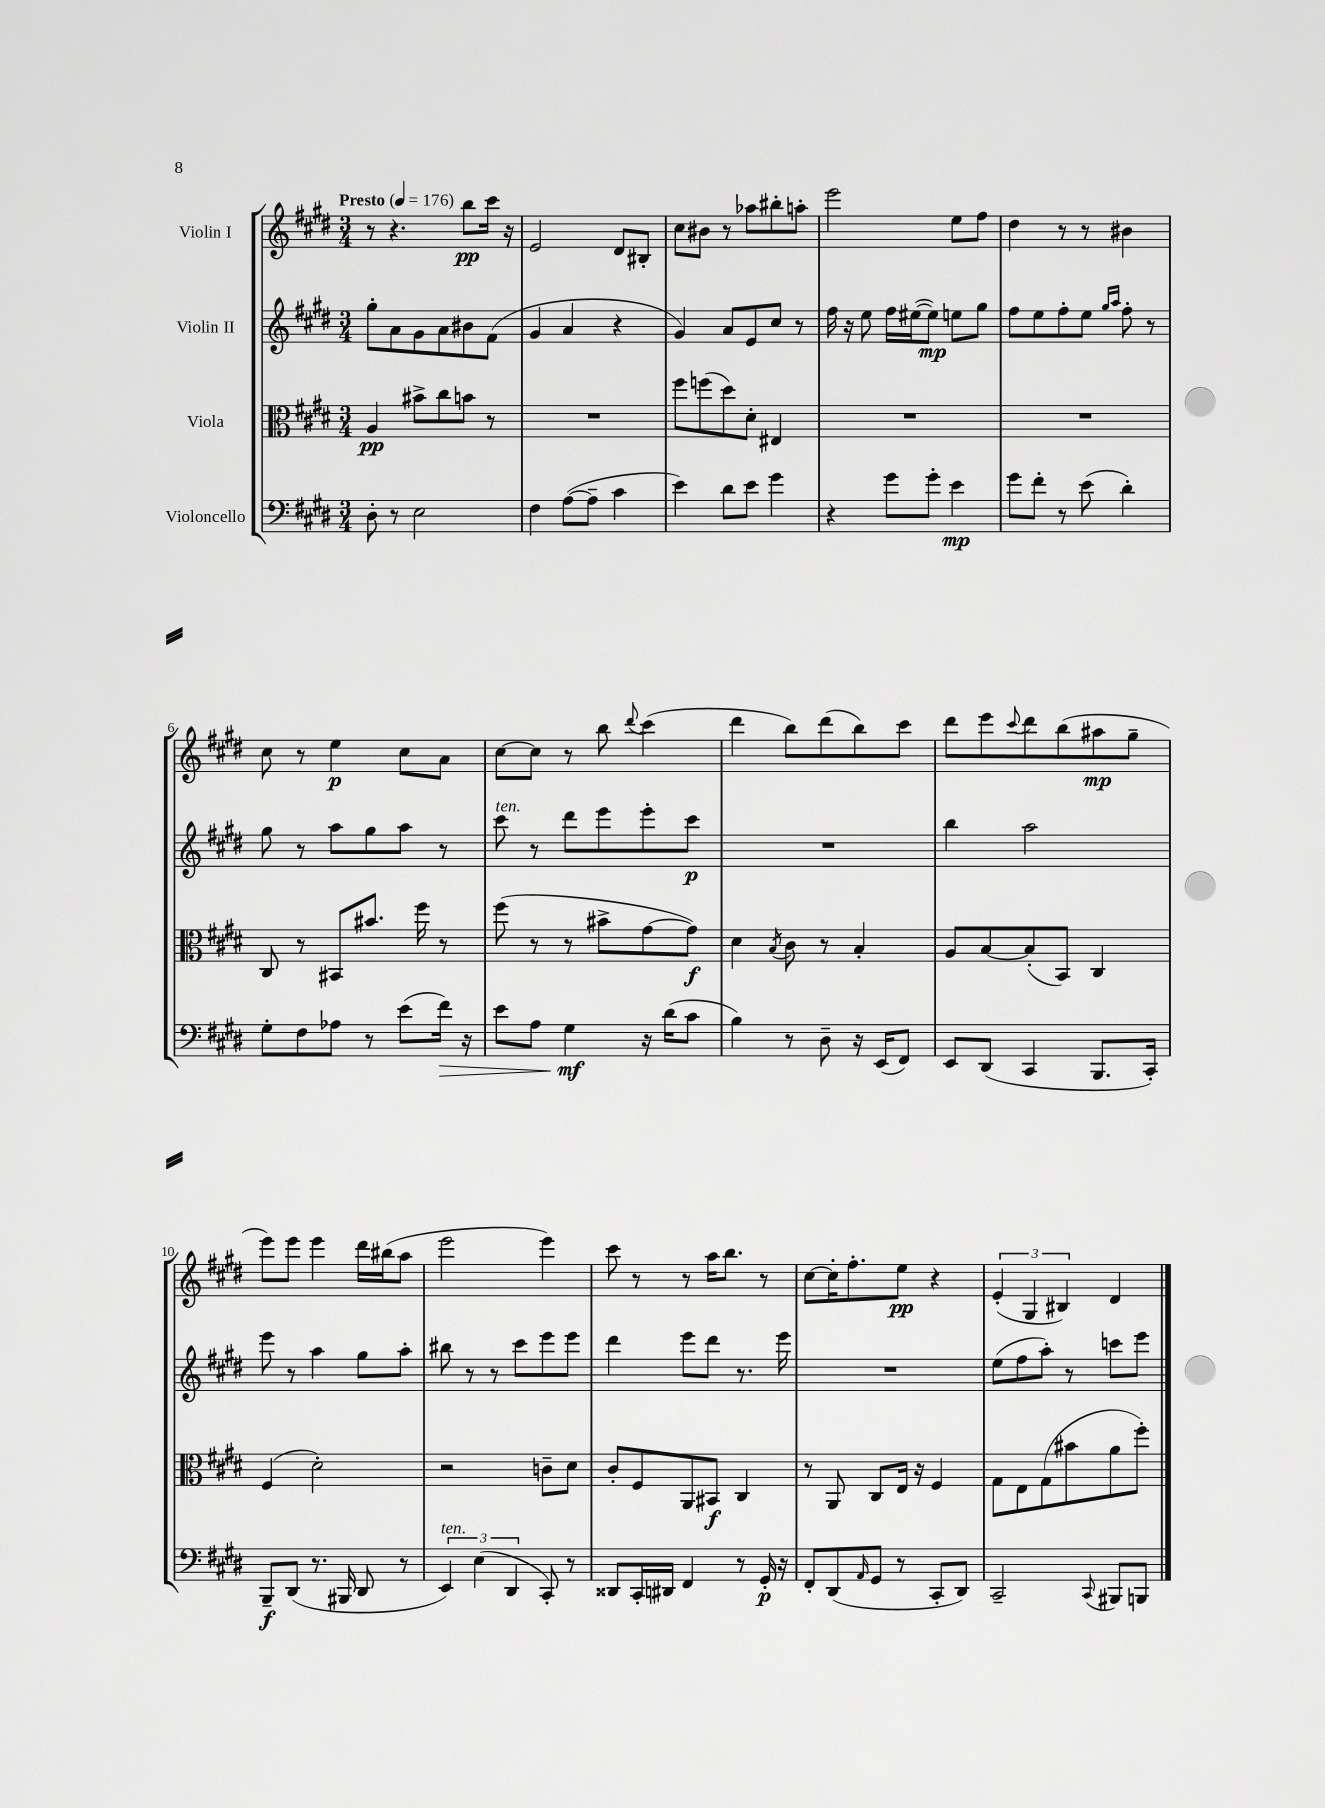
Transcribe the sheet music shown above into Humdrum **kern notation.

**kern	**kern	**kern	**kern
*staff4	*staff3	*staff2	*staff1
*clefF4	*clefC3	*clefG2	*clefG2
*k[f#c#g#d#]	*k[f#c#g#d#]	*k[f#c#g#d#]	*k[f#c#g#d#]
*M3/4	*M3/4	*M3/4	*M3/4
*MM176	*MM176	*MM176	*MM176
8D#'	4A	8gg#'	8r
8r	.	8a	4.r
2E	8b#^	8g#	.
.	8cc#	8a	.
.	8b	8b#	8bb
.	8r	(8f#	16ccc#
.	.	.	16r
=	=	=	=
4F#	2.r	4g#	2e
([8A	.	4a	.
8A~]	.	.	.
4c#	.	4r	8d#
.	.	.	8B#'
=	=	=	=
4e)	8ff#	4g#)	8cc#
.	(8ff	.	8b#
8d#	8dd#)	8a	8r
8e	8d#'	8e	8aa-
4g#	4E#	8cc#	8bb#'
.	.	8r	8aa'
=	=	=	=
4r	2.r	16ff#	2eee
.	.	16r	.
.	.	8ee	.
8g#	.	16ff#	.
.	.	([16ee#	.
8g#'	.	8ee#])	.
4e	.	8ee	8ee
.	.	8gg#	8ff#
=	=	=	=
8g#	2.r	8ff#	4dd#
8f#'	.	8ee	.
8r	.	8ff#'	8r
(8e	.	8ee	8r
.	.	16qqgg#	.
.	.	16qqaa	.
4d#')	.	8ff#'	4b#
.	.	8r	.
=	=	=	=
8G#'	8C#	8gg#	8cc#
8F#	8r	8r	8r
8A-	8BB#	8aa	4ee
8r	8.b#	8gg#	.
(8e	.	8aa	8cc#
.	16ff#	.	.
16f#)	8r	8r	8a
16r	.	.	.
=	=	=	=
8e	(8ff#	8ccc#	[8cc#
8A	8r	8r	8cc#]
4G#	8r	8ddd#	8r
.	8b#^	8eee	8bb
.	.	.	8qqddd#
16r	[8g#	8eee'	(4ccc#
(16d#	.	.	.
8c#	8g#])	8ccc#	.
=	=	=	=
4B)	4d#	2.r	4ddd#
.	8qB	.	.
8r	8c#	.	8bb)
8D#~	8r	.	(8ddd#
16r	4B'	.	8bb)
(16EE	.	.	.
8FF#)	.	.	8ccc#
=	=	=	=
8EE	8A	4bb	8ddd#
(8DD#	[8B	.	8eee
.	.	.	8qqccc#
4CC#	(8B']	2aa	8ddd#
.	8BB)	.	(8bb
8.BBB	4C#	.	8aa#
.	.	.	8gg#~
16CC#')	.	.	.
=	=	=	=
8BBB~	(4F#	8eee	8eee)
(8DD#	.	8r	8eee
8.r	2d#')	4aa	4eee
16BBB#	.	.	.
8DD#	.	8gg#	16ddd#
.	.	.	(16bb#
8r	.	8aa'	8aa
=	=	=	=
6EE)	2r	8bb#	2eee
.	.	8r	.
(6E	.	.	.
.	.	8r	.
6DD#	.	.	.
.	.	8ccc#	.
8CC#')	8c~	8eee	4eee)
8r	8d#	8eee	.
=	=	=	=
8DD##	8c#'	4ddd#	8ccc#
16CC#'	8F#	.	8r
16DD#	.	.	.
4FF#	8AA	8eee	8r
.	8BB#	8ddd#	16aa
.	.	.	8.bb
8r	4C#	8.r	.
16GG#'	.	.	8r
16r	.	16eee	.
=	=	=	=
8FF#'	8r	2.r	[8cc#
(8DD#	8AA	.	16cc#']
.	.	.	8.ff#'
16qqAA	.	.	.
8GG#	8C#	.	.
8r	16E	.	8ee
.	16r	.	.
8CC#'	4F#	.	4r
8DD#)	.	.	.
=	=	=	=
2CC#~	8G#	(8ee	(6e'
.	8E	8ff#	.
.	.	.	6G#
.	(8G#	8aa')	.
.	.	.	6B#)
.	8b#	8r	.
8qqCC#	.	.	.
8BBB#	8a	8ccc	4d#
8BBB	8ff#')	8eee	.
==	==	==	==
*-	*-	*-	*-
